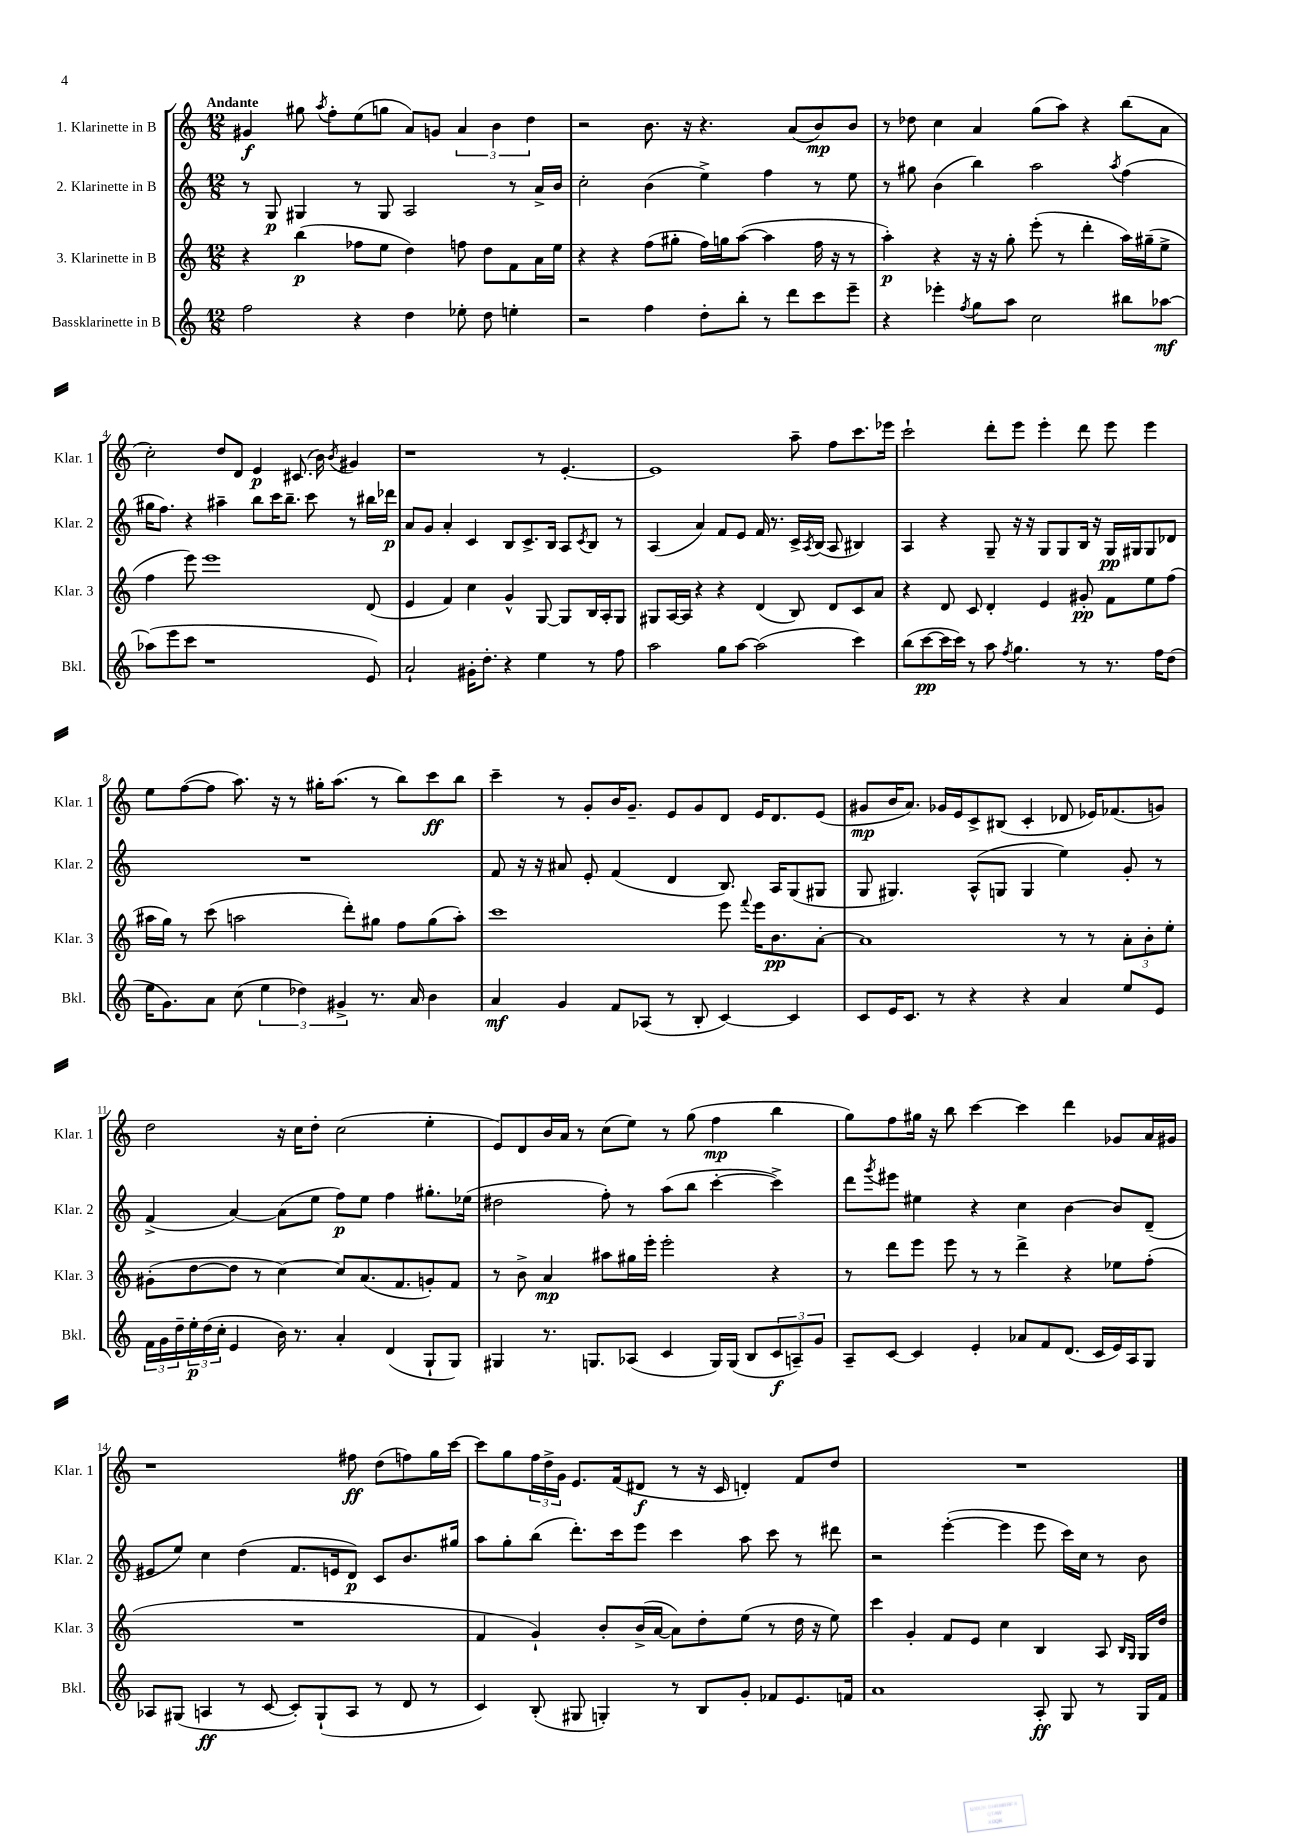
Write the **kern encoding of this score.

**kern	**dynam	**kern	**dynam	**kern	**dynam	**kern	**dynam
*part4	*part4	*part3	*part3	*part2	*part2	*part1	*part1
*staff4	*staff4	*staff3	*staff3	*staff2	*staff2	*staff1	*staff1
*I"Bassklarinette in B	*	*I"3. Klarinette in B	*	*I"2. Klarinette in B	*	*I"1. Klarinette in B	*
*I'Bkl.	*	*I'Klar. 3	*	*I'Klar. 2	*	*I'Klar. 1	*
*clefG2	*	*clefG2	*	*clefG2	*	*clefG2	*
*k[]	*	*k[]	*	*k[]	*	*k[]	*
*M12/8	*	*M12/8	*	*M12/8	*	*M12/8	*
=1	=1	=1	=1	=1	=1	=1	=1
!	!	!	!	!	!	!LO:TX:a:B:t=Andante	!
2ff\	.	4r	.	8r	.	4g#X/	f
.	.	.	.	8G/	p	.	.
.	.	(4bb\	p	4G#X/	.	8gg#X\	.
.	.	.	.	.	.	8qaa/	.
.	.	.	.	.	.	8ff'\L	.
4r	.	8ff-X\L	.	8r	.	(8ee\	.
.	.	8ee\J	.	8G#/	.	8ggn\J	.
4dd\	.	4dd\)	.	2A/	.	8a/L)	.
.	.	.	.	.	.	8gn/J	.
8ee-X'\	.	8ffn\	.	.	.	6a/	.
8dd\	.	8dd\L	.	.	.	.	.
.	.	.	.	.	.	6b\	.
4een'\	.	8f\	.	8r	.	.	.
.	.	.	.	.	.	6dd\	.
.	.	16a\L	.	16a^/LL	.	.	.
.	.	16ee\JJ	.	16b/JJ	.	.	.
=2	=2	=2	=2	=2	=2	=2	=2
2r	.	4r	.	2cc'\	.	2r	.
.	.	4r	.	.	.	.	.
4ff\	.	(8ff\L	.	(4b\	.	8.b\	.
.	.	8gg#X'\J	.	.	.	.	.
.	.	.	.	.	.	16r	.
8dd'\L	.	16ff\LL)	.	4ee^\)	.	4.r	.
.	.	16ggn\J	.	.	.	.	.
8bb'\J	.	([8aa\J	.	.	.	.	.
8r	.	4aa\]	.	4ff\	.	.	.
8ddd\L	.	.	.	.	.	(8a/L	.
8ccc\	.	16ff\	.	8r	.	8b/)	mp
.	.	16r	.	.	.	.	.
8eee~\J	.	8r	.	8ee\	.	8b/J	.
=3	=3	=3	=3	=3	=3	=3	=3
4r	.	4aa'\)	p	8r	.	8r	.
.	.	.	.	8gg#X\	.	8dd-X\	.
4eee-X'\	.	4r	.	(4b\	.	4cc\	.
8qff/	.	.	.	.	.	.	.
8gg\L	.	16r	.	4bb\)	.	4a/	.
.	.	16r	.	.	.	.	.
8aa\J	.	8gg'\	.	.	.	.	.
2cc\	.	(8eee'\	.	2aa\	.	(8gg\L	.
.	.	8r	.	.	.	8aa\J)	.
.	.	4ddd'\	.	.	.	4r	.
.	.	.	.	8qaa/	.	.	.
8bb#X\L	.	16aa\LL)	.	(4ff\	.	(8bb\L	.
.	.	(16gg#X~\J	.	.	.	.	.
[8aa-X\J	mf	8ee^\J	.	.	.	8a\J	.
!!LO:LB:g=z
=4	=4	=4	=4	=4	=4	=4	=4
(8aa-X\L]	.	4ff\	.	16gg#X\KL	.	2cc'\)	.
.	.	.	.	8.ff\J)	.	.	.
8eee\	.	.	.	.	.	.	.
8ccc\J	.	8eee\)	.	4r	.	.	.
1r	.	1eee	.	.	.	.	.
.	.	.	.	4aa#X~\	.	8dd/L	.
.	.	.	.	.	.	8d/J	.
.	.	.	.	8bb\L	.	4e/	p
.	.	.	.	16ccc\K	.	.	.
.	.	.	.	8.bb~\J	.	.	.
.	.	.	.	.	.	(8.c#X/	.
.	.	.	.	8ccc\	.	.	.
.	.	.	.	.	.	16b\)	.
.	.	.	.	.	.	8qb/	.
.	.	.	.	8r	.	4g#X/	.
8e/)	.	(8d/	.	16bb#X\LL	.	.	.
.	.	.	.	16ddd-X\JJ	p	.	.
=5	=5	=5	=5	=5	=5	=5	=5
2a`/	.	4e/	.	8a/L	.	1r	.
.	.	.	.	8g/J	.	.	.
.	.	4f/)	.	4a'/	.	.	.
16g#X'\KL	.	4cc\	.	4c/	.	.	.
8.dd'\J	.	.	.	.	.	.	.
4r	.	4g^^/	.	8B/L	.	.	.
.	.	.	.	8.c^/	.	.	.
4ee\	.	[8G/	.	.	.	8r	.
.	.	.	.	16B/Jk	.	.	.
.	.	8G/L]	.	8A/L	.	[4.e'/	.
.	.	.	.	8qc/	.	.	.
8r	.	16B/L	.	8B/J	.	.	.
.	.	16A'/J	.	.	.	.	.
8ff\	.	8G/J	.	8r	.	.	.
=6	=6	=6	=6	=6	=6	=6	=6
2aa\	.	8G#X/L	.	(4A/	.	1e]	.
.	.	[16A/L	.	.	.	.	.
.	.	16A/JJ]	.	.	.	.	.
.	.	4r	.	4a/)	.	.	.
8gg\L	.	4r	.	8f/L	.	.	.
[8aa\J	.	.	.	8e/J	.	.	.
(2aa\]	.	(4d/	.	16f/	.	.	.
.	.	.	.	8.r	.	.	.
.	.	8B/)	.	16c^/LL	.	8aa~\	.
.	.	.	.	8qA/	.	.	.
.	.	.	.	(16B/JJ	.	.	.
.	.	8d/L	.	8A/	.	8ff\L	.
4ccc\)	.	8c/	.	4B#X/)	.	8.ccc\	.
.	.	8a/J	.	.	.	.	.
.	.	.	.	.	.	16eee-X\Jk	.
=7	=7	=7	=7	=7	=7	=7	=7
(8bb\L	.	4r	.	4A/	.	2ccc`\	.
[8ccc\	pp	.	.	.	.	.	.
16ccc\L]	.	8d/	.	4r	.	.	.
16ccc\JJ)	.	.	.	.	.	.	.
8r	.	8c/	.	.	.	.	.
8aa\	.	4d'/	.	8G~/	.	8ddd'\L	.
8qff/	.	.	.	.	.	.	.
4.gg\	.	.	.	16r	.	8eee\J	.
.	.	.	.	16r	.	.	.
.	.	4e/	.	8G/L	.	4eee'\	.
.	.	.	.	8G/	.	.	.
8r	.	8g#X'/	pp	16B/Jk	.	8ddd\	.
.	.	.	.	16r	.	.	.
8.r	.	8f\L	.	16G/LL	pp	8eee\	.
.	.	.	.	16G#X/J	.	.	.
.	.	8ee\	.	8G#/	.	4eee\	.
16ff\KL	.	.	.	.	.	.	.
(8dd\J	.	(8ff\J	.	8d-X/J	.	.	.
!!LO:LB:g=z
=8	=8	=8	=8	=8	=8	=8	=8
16ee\KL	.	16aa#X\LL	.	1.r	.	8ee\L	.
8.g\)	.	16gg\JJ)	.	.	.	.	.
.	.	8r	.	.	.	([8ff\	.
8a\J	.	(8ccc\	.	.	.	8ff\J]	.
(8cc\	.	2aan\	.	.	.	8.aa\)	.
6ee\	.	.	.	.	.	.	.
.	.	.	.	.	.	16r	.
.	.	.	.	.	.	8r	.
6dd-X\)	.	.	.	.	.	.	.
.	.	.	.	.	.	16gg#X'\KL	.
.	.	.	.	.	.	(8.aa\J	.
6g#X^/	.	.	.	.	.	.	.
.	.	8ddd'\L)	.	.	.	.	.
8.r	.	8gg#X\J	.	.	.	8r	.
.	.	8ff\L	.	.	.	8bb\L)	.
16a/	.	.	.	.	.	.	.
4b\	.	(8gg#\	.	.	.	8ccc\	ff
.	.	8aa'\J)	.	.	.	8bb\J	.
=9	=9	=9	=9	=9	=9	=9	=9
4a/	mf	1ccc	.	8f/	.	4ccc~\	.
.	.	.	.	16r	.	.	.
.	.	.	.	16r	.	.	.
4g/	.	.	.	8a#X/	.	8r	.
.	.	.	.	8e'/	.	8g'/L	.
8f/L	.	.	.	(4f/	.	16b/K	.
.	.	.	.	.	.	8.g~/J	.
(8A-X/J	.	.	.	.	.	.	.
8r	.	.	.	4d/	.	8e/L	.
8B'/	.	.	.	.	.	8g/	.
[4c/)	.	8eee\	.	8.B/)	.	8d/J	.
.	.	8qqfff/	.	.	.	.	.
.	.	16eee\KL	.	.	.	16e/KL	.
.	.	8.b\	pp	16A/KL	.	8.d/	.
4c/]	.	.	.	(8G/	.	.	.
.	.	[8a'\J	.	8G#X/J	.	(8e/J	.
=10	=10	=10	=10	=10	=10	=10	=10
8c/L	.	1a]	.	8G/	.	8g#X/L	mp
16e/K	.	.	.	4.G#X/)	.	16b/K	.
8.c/J	.	.	.	.	.	8.a/J)	.
8r	.	.	.	.	.	16g-X/LL	.
.	.	.	.	.	.	16e/J	.
4r	.	.	.	(8A^^/L	.	8c^/	.
.	.	.	.	8Gn/J	.	(8B#X/J	.
4r	.	.	.	4G/	.	4c'/	.
4a/	.	8r	.	4ee\)	.	8d-X/	.
.	.	8r	.	.	.	16e-X/KL)	.
.	.	.	.	.	.	(8.f-X/	.
8ee/L	.	12a'\L	.	8g'/	.	.	.
.	.	12b'\	.	.	.	.	.
8e/J	.	.	.	8r	.	8gn/J)	.
.	.	12ee'\J	.	.	.	.	.
!!LO:LB:g=z
=11	=11	=11	=11	=11	=11	=11	=11
24f\LL	.	(8g#X'\L	.	(4f^/	.	2dd\	.
24g\	.	.	.	.	.	.	.
24dd~\	.	.	.	.	.	.	.
24ee'\	p	[8dd\	.	.	.	.	.
(24dd\	.	.	.	.	.	.	.
24cc'\JJ	.	.	.	.	.	.	.
4e/	.	8dd\J]	.	[4a/)	.	.	.
.	.	8r	.	.	.	.	.
16b\)	.	[4cc\)	.	(8a\L]	.	16r	.
8.r	.	.	.	.	.	16cc\KL	.
.	.	.	.	8ee\J	.	8dd'\J	.
4a'/	.	8cc/L]	.	8ff\L)	p	(2cc\	.
.	.	(8.a/	.	8ee\J	.	.	.
(4d/	.	.	.	4ff\	.	.	.
.	.	8.f/	.	.	.	.	.
8G`/L	.	8gn'/)	.	8.gg#X'\L	.	4ee'\	.
8G/J)	.	8f/J	.	.	.	.	.
.	.	.	.	(16ee-X\Jk	.	.	.
=12	=12	=12	=12	=12	=12	=12	=12
4G#X/	.	8r	.	2dd#X\	.	8e/L)	.
.	.	8b^\	.	.	.	8d/	.
8.r	.	4a/	mp	.	.	16b/L	.
.	.	.	.	.	.	16a/JJ	.
.	.	.	.	.	.	8r	.
8.Gn/L	.	.	.	.	.	.	.
.	.	8aa#X\L	.	8ff'\)	.	(8cc\L	.
(8A-X/J	.	16gg#X\L	.	8r	.	8ee\J)	.
.	.	16eee'\JJ	.	.	.	.	.
4c/	.	2eee'\	.	(8aa\L	.	8r	.
.	.	.	.	8bb\J	.	(8gg\	.
16G/LL)	.	.	.	[4ccc'\	.	4ff\	mp
(16G/JJ	.	.	.	.	.	.	.
8B/L	.	.	.	.	.	.	.
12c/	f	4r	.	4ccc^\])	.	4bb\	.
12An~/)	.	.	.	.	.	.	.
12g/J	.	.	.	.	.	.	.
=13	=13	=13	=13	=13	=13	=13	=13
8A~/L	.	8r	.	8ddd\L	.	8gg\L)	.
.	.	.	.	8qggg/	.	.	.
[8c/J	.	8ddd\L	.	8eee#X\J	.	8ff\	.
4c/]	.	8eee\J	.	4ee#X\	.	16gg#X\Jk	.
.	.	.	.	.	.	16r	.
.	.	8eee\	.	.	.	8bb\	.
4e'/	.	8r	.	4r	.	[4ccc\	.
.	.	8r	.	.	.	.	.
8a-X/L	.	4ddd^\	.	4cc\	.	4ccc\]	.
8f/	.	.	.	.	.	.	.
(8.d/J	.	4r	.	[4b\	.	4ddd\	.
16c/LL	.	.	.	.	.	.	.
16e/)	.	8ee-X\L	.	8b/L]	.	8g-X/L	.
16A/J	.	.	.	.	.	.	.
8G/J	.	(8ff'\J	.	(8d~/J	.	16a/L	.
.	.	.	.	.	.	16g#X/JJ	.
!!LO:LB:g=z
=14	=14	=14	=14	=14	=14	=14	=14
8A-X/L	.	1.r	.	8e#X/L	.	1r	.
(8G#X/J	.	.	.	8ee/J)	.	.	.
4An/	ff	.	.	4cc\	.	.	.
8r	.	.	.	(4dd\	.	.	.
[8c/	.	.	.	.	.	.	.
8c'/L])	.	.	.	8.f/L	.	.	.
(8G#`/	.	.	.	.	.	.	.
.	.	.	.	16en/k	.	.	.
8A/J	.	.	.	8d/J)	p	8ff#X\	ff
8r	.	.	.	8c/L	.	(8dd\L	.
8d/	.	.	.	8.b/	.	8ffn\)	.
8r	.	.	.	.	.	16gg\L	.
.	.	.	.	16gg#X/Jk	.	[16ccc\JJ	.
=15	=15	=15	=15	=15	=15	=15	=15
4c/)	.	4f/	.	8aa\L	.	8ccc\L]	.
.	.	.	.	8gg'\	.	8gg\	.
(8B'/	.	4g`/)	.	(8bb\J	.	24ff\L	.
.	.	.	.	.	.	24dd^\	.
.	.	.	.	.	.	24g\JJ	.
8G#X/	.	.	.	8.ddd'\L)	.	8.e/L	.
4Gn'/)	.	8b'/L	.	.	.	.	.
.	.	.	.	16ccc\k	.	(16f/k	.
.	.	(16b^/L	.	8eee\J	.	8d#X/J	f
.	.	[16a/JJ	.	.	.	.	.
8r	.	8a\L])	.	4ccc\	.	8r	.
8B/L	.	8dd'\	.	.	.	16r	.
.	.	.	.	.	.	16c/	.
8g'/J	.	(8ee\J	.	8aa\	.	4dn'/)	.
8f-X/L	.	8r	.	8ccc\	.	.	.
8.e/	.	16dd\	.	8r	.	8f/L	.
.	.	16r	.	.	.	.	.
.	.	8ee\)	.	8ddd#X\	.	8dd/J	.
16fn/Jk	.	.	.	.	.	.	.
=16	=16	=16	=16	=16	=16	=16	=16
1a	.	4ccc\	.	2r	.	1.r	.
.	.	4g'/	.	.	.	.	.
.	.	8f/L	.	([4eee'\	.	.	.
.	.	8e/J	.	.	.	.	.
.	.	4cc\	.	4eee\]	.	.	.
8A'/	ff	4B/	.	8eee\	.	.	.
8G/	.	.	.	16ccc\LL)	.	.	.
.	.	.	.	16cc\JJ	.	.	.
8r	.	8A/	.	8r	.	.	.
.	.	16qqB/LL	.	.	.	.	.
.	.	16qqG/JJ	.	.	.	.	.
16G/LL	.	16G/LL	.	8b\	.	.	.
16f/JJ	.	16dd/JJ	.	.	.	.	.
==	==	==	==	==	==	==	==
*-	*-	*-	*-	*-	*-	*-	*-
